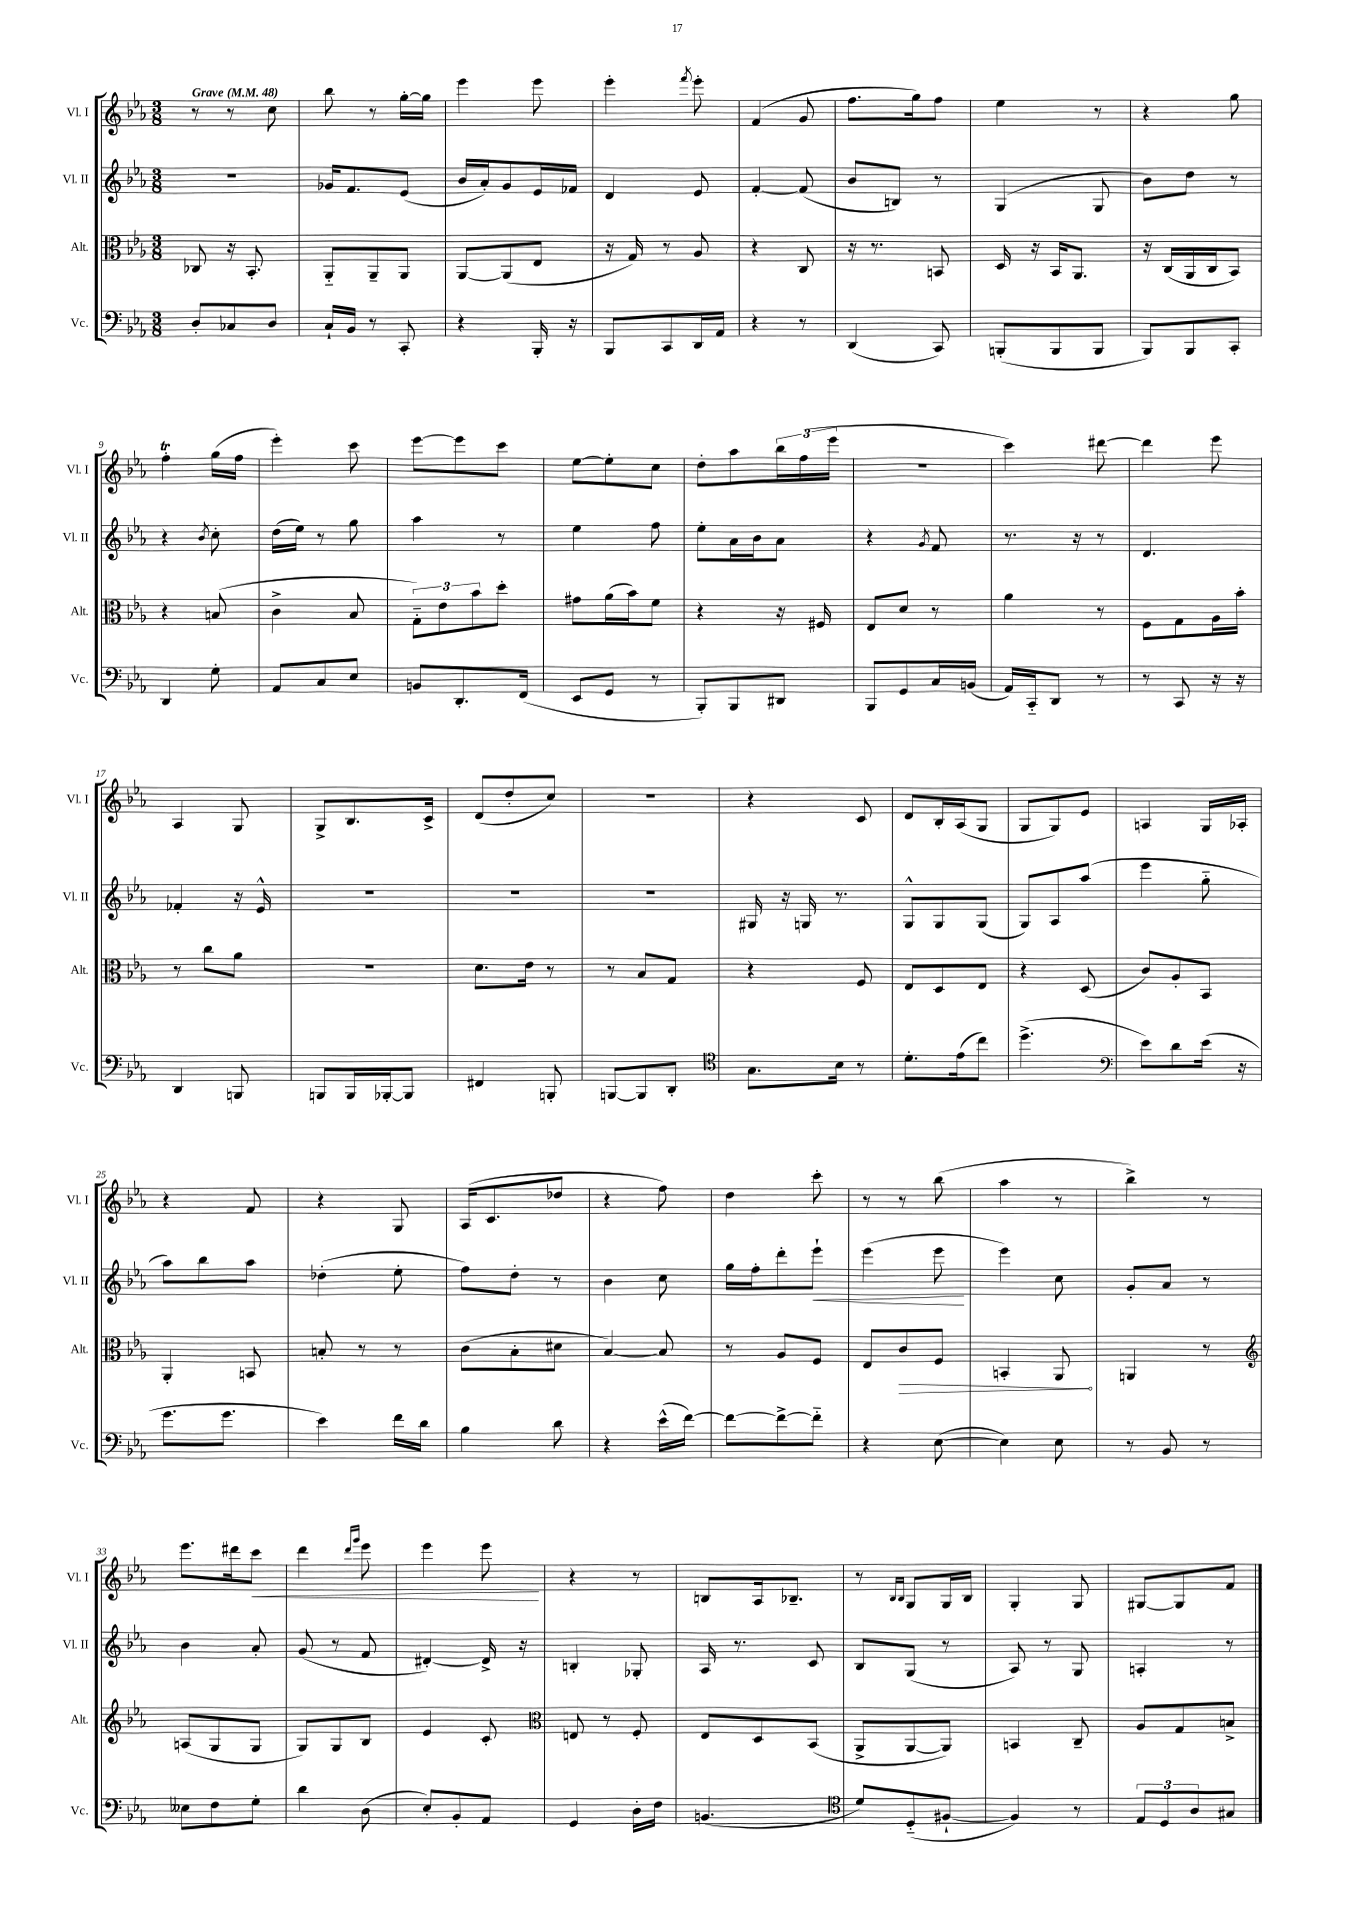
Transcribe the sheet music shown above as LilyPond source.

<<
\new StaffGroup <<
\new Staff = "s0" \with { instrumentName = "Vl. I" shortInstrumentName = "Vl. I" } {
    \clef treble \key ees \major \numericTimeSignature \time 3/8 \tempo "Grave" 4 = 48
    r8 r8 c''8 |
    bes''8 r8 g''16~-. g''16 |
    ees'''4 ees'''8 |
    ees'''4-. \acciaccatura { f'''8 } ees'''8-. |
    f'4( g'8 |
    f''8. g''16) f''8 |
    ees''4 r8 |
    r4 g''8 |
    f''4-.\trill g''16( f''16 |
    ees'''4-.) c'''8 |
    ees'''8~ ees'''8 c'''8 |
    ees''8~ ees''8-. c''8 |
    d''8-. aes''8 \tuplet 3/2 { bes''16 f''16( ees'''16 } |
    r4. |
    c'''4) dis'''8~ |
    dis'''4 ees'''8 |
    aes4 g8 |
    g8-> bes8. c'16-> |
    d'8( d''8-. c''8) |
    R4. |
    r4 c'8 |
    d'8 bes16-. aes16( g8 |
    g8 g8) ees'8 |
    a4 g16 aes16-. |
    r4 f'8 |
    r4 g8 |
    aes16( c'8. des''8 |
    r4 f''8) |
    d''4 c'''8-. |
    r8 r8 bes''8( |
    aes''4 r8 |
    bes''4->) r8 |
    ees'''8. dis'''16 c'''8\< |
    d'''4 \grace { d'''16 g'''16 } ees'''8 |
    ees'''4 ees'''8\! |
    r4 r8 |
    b8 aes16 bes8.-- |
    r8 \grace { bes16 bes16 } g8 g16 bes16 |
    g4-. g8 |
    gis8~ gis8 f'8 \bar "|." |
}
\new Staff = "s1" \with { instrumentName = "Vl. II" shortInstrumentName = "Vl. II" } {
    \clef treble \key ees \major \numericTimeSignature \time 3/8
    R4. |
    ges'16 f'8. ees'8( |
    bes'16 aes'16-.) g'8 ees'16 fes'16 |
    d'4 ees'8 |
    f'4~-. f'8( |
    bes'8 b8) r8 |
    g4( g8 |
    bes'8) d''8 r8 |
    r4 \acciaccatura { bes'8 } c''8-. |
    d''16( ees''16) r8 g''8 |
    aes''4 r8 |
    ees''4 f''8 |
    ees''8-. aes'16 bes'16 aes'8 |
    r4 \acciaccatura { g'8 } f'8 |
    r8. r16 r8 |
    d'4. |
    fes'4-. r16 ees'16-^ |
    R4. |
    R4. |
    R4. |
    gis16 r16 g16 r8. |
    g8-^ g8 g8( |
    g8) aes8 aes''8( |
    ees'''4 g''8-_ |
    aes''8) bes''8 aes''8 |
    des''4-.( ees''8-. |
    f''8) d''8-. r8 |
    bes'4 c''8 |
    g''16 f''16-. d'''8-. ees'''8-!\< |
    ees'''4( ees'''8\! |
    ees'''4) c''8 |
    g'8-. aes'8 r8 |
    bes'4 aes'8-. |
    g'8( r8 f'8 |
    dis'4~-.) dis'16-> r16 |
    b4-. ges8-. |
    aes16 r8. c'8 |
    bes8 g8( r8 |
    aes8) r8 g8 |
    a4-. r8 \bar "|." |
}
\new Staff = "s2" \with { instrumentName = "Alt." shortInstrumentName = "Alt." } {
    \clef alto \key ees \major \numericTimeSignature \time 3/8
    ces8 r16 bes,8.-. |
    aes,8-_ aes,8-- aes,8 |
    aes,8~ aes,8( ees8 |
    r16 g16) r8 aes8 |
    r4 c8 |
    r16 r8. b,8 |
    d16 r16 bes,16 aes,8. |
    r16 c16( aes,16 c16 bes,8) |
    r4 b8( |
    c'4-> bes8 |
    \tuplet 3/2 { g8-_) ees'8 bes'8 } d''8-. |
    gis'8 aes'16( bes'16) f'8 |
    r4 r16 fis16 |
    ees8 d'8 r8 |
    aes'4 r8 |
    f8 g8 aes16 bes'16-. |
    r8 c''8 aes'8 |
    R4. |
    d'8. ees'16 r8 |
    r8 bes8 g8 |
    r4 f8 |
    ees8 d8 ees8 |
    r4 d8( |
    c'8) aes8-. bes,8 |
    aes,4-. b,8 |
    b8-. r8 r8 |
    c'8( bes8-. dis'8 |
    bes4~) bes8 |
    r8 aes8 f8 |
    ees8 \once \override Hairpin.circled-tip = ##t c'8\> f8 |
    b,4-. aes,8\! |
    a,4 r8 |
    \clef treble a8( g8 g8 |
    g8) g8 bes8 |
    ees'4 c'8-. |
    \clef alto e8 r8 f8-. |
    ees8 d8 bes,8( |
    aes,8-> aes,8~ aes,8) |
    b,4 c8-- |
    aes8 g8 b8-> \bar "|." |
}
\new Staff = "s3" \with { instrumentName = "Vc." shortInstrumentName = "Vc." } {
    \clef bass \key ees \major \numericTimeSignature \time 3/8
    d8-. ces8 d8 |
    c16-! bes,16 r8 c,8-. |
    r4 bes,,16-. r16 |
    bes,,8 c,8 d,16 aes,16 |
    r4 r8 |
    d,4( c,8) |
    b,,8-.( b,,8 b,,8 |
    bes,,8) bes,,8 c,8-. |
    d,4 g8-. |
    aes,8 c8 ees8 |
    b,8 d,8.-. f,16( |
    ees,8 g,8 r8 |
    bes,,8-.) bes,,8 dis,8 |
    bes,,8 g,8 c16 b,16( |
    aes,16) c,16-_ d,8 r8 |
    r8 c,8 r16 r16 |
    d,4 b,,8 |
    b,,8 b,,16 bes,,16~-. bes,,8 |
    fis,4 b,,8-. |
    b,,8~ b,,8 d,8-. |
    \clef tenor g8. bes16 r8 |
    d'8.-. ees'16( c''8) |
    d''4.->( |
    \clef bass ees'8) d'8 ees'16( r16 |
    g'8. g'8. |
    ees'4) f'16 d'16 |
    bes4 d'8 |
    r4 ees'16-^( f'16~) |
    f'8~ f'8~-> f'8-_ |
    r4 ees8~( |
    ees4) ees8 |
    r8 bes,8 r8 |
    eeses8 f8 g8-. |
    d'4 d8( |
    ees8-.) bes,8-. aes,8 |
    g,4 d16-. f16 |
    b,4.( |
    \clef tenor d'8) d8-_( fis8~-! |
    fis4) r8 |
    \tuplet 3/2 { ees8 d8 aes8 } gis8 \bar "|." |
}
>>
>>
